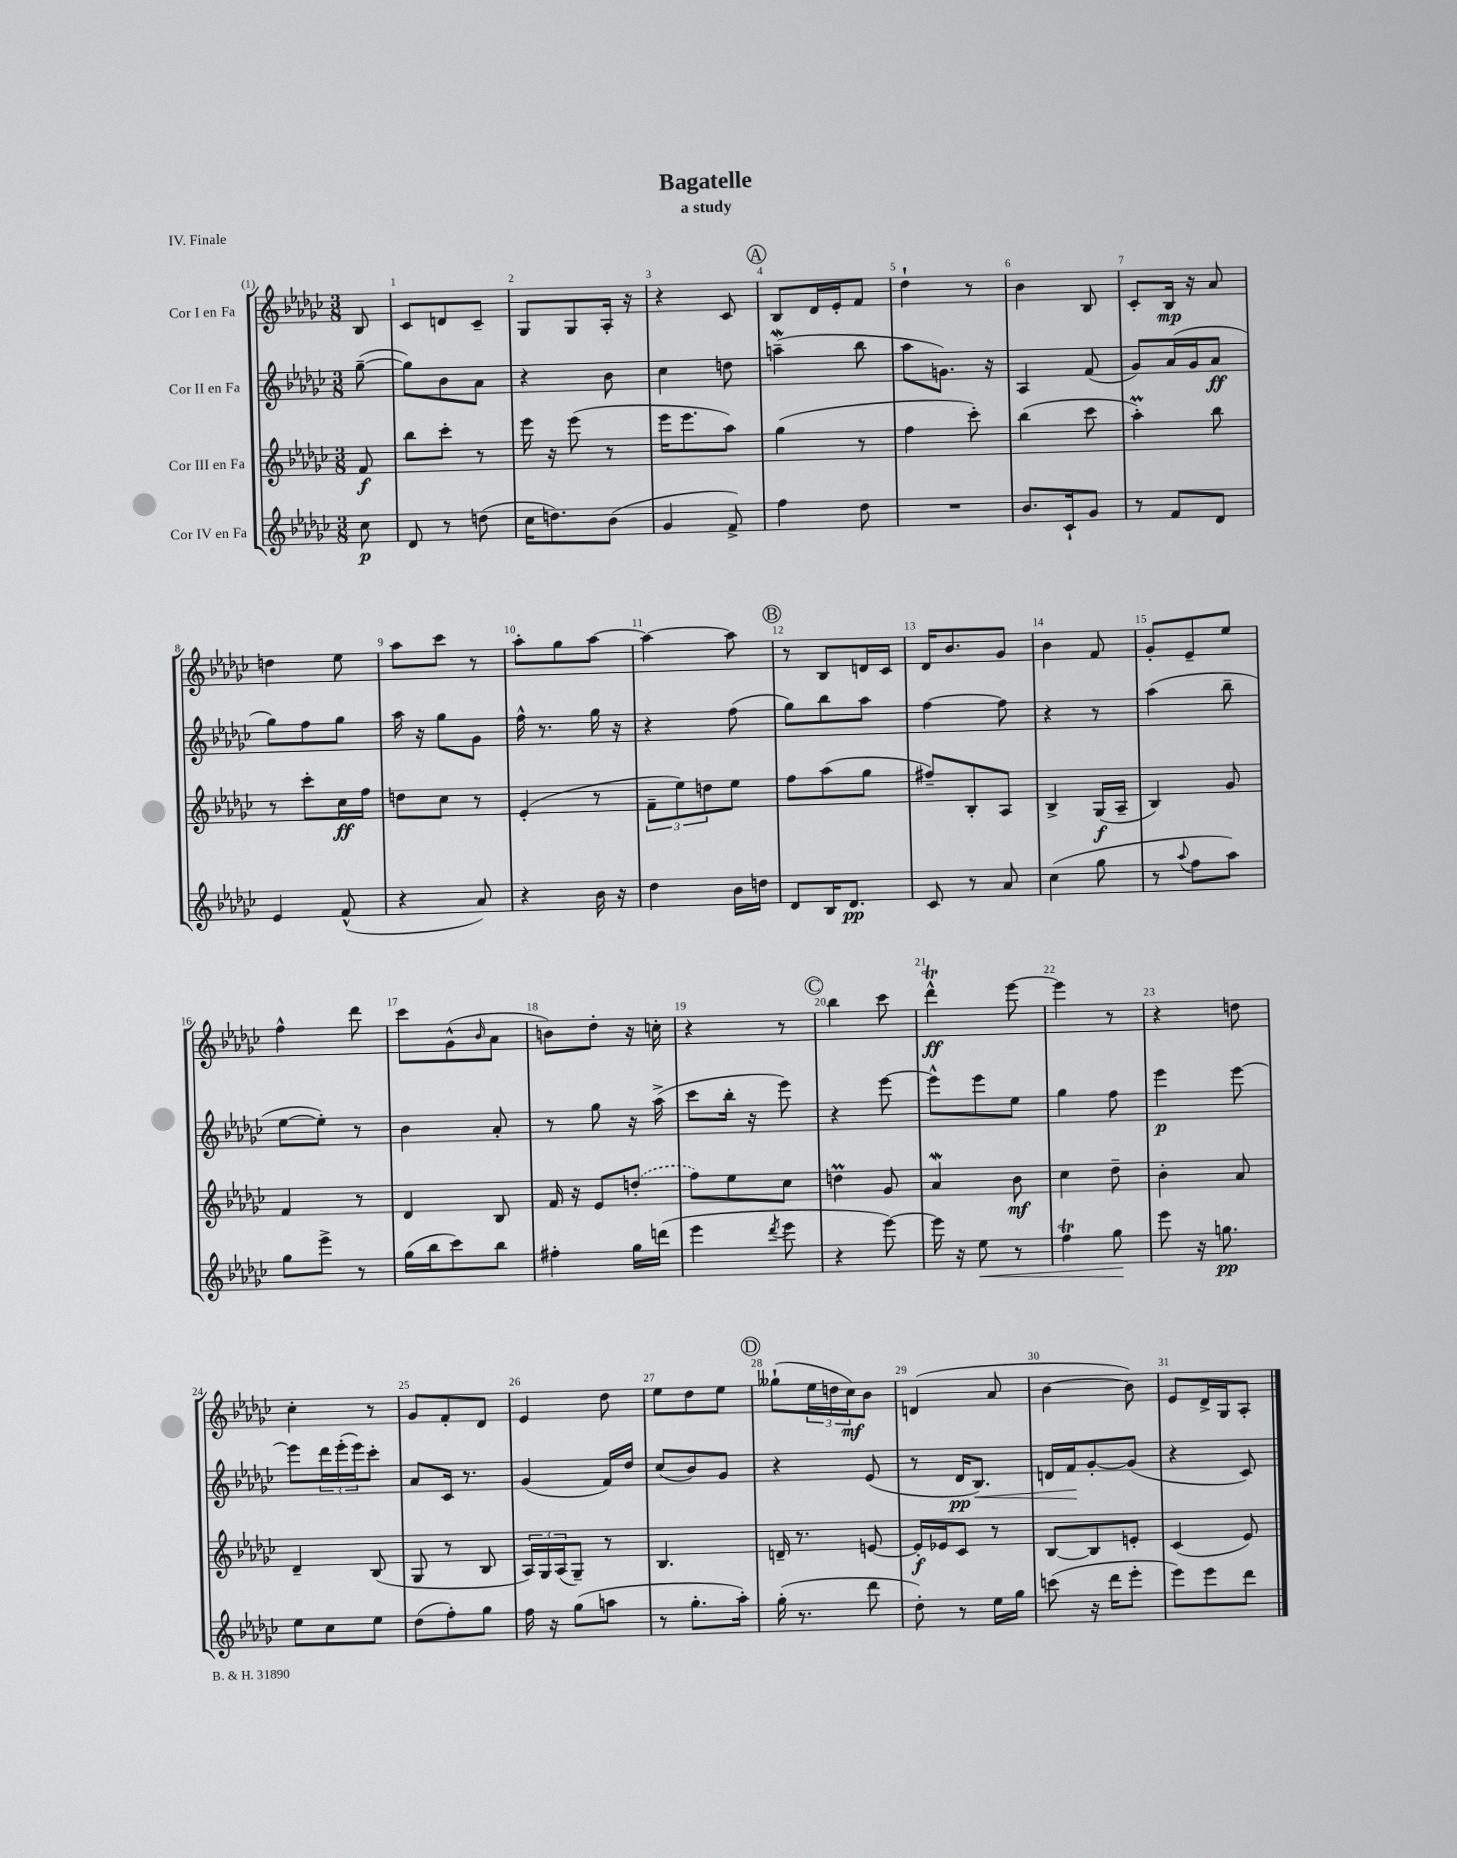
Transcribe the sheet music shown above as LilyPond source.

\header { title = "Bagatelle" subtitle = "a study" piece = "IV. Finale" }
<<
\new StaffGroup <<
\new Staff = "s0" \with { instrumentName = "Cor I en Fa" } {
    \clef treble \key ges \major \numericTimeSignature \time 3/8 \partial 8
    bes8 |
    ces'8 d'8 ces'8-- |
    ges8 ges8 aes16-. r16 |
    r4 ces'8 |
    \mark \markup { \circle "A" } bes8 des'16 ees'16-. f'8 |
    des''4-! r8 |
    bes'4 bes8 |
    ces'8-. bes16\mp r16 aes'8 |
    d''4 ees''8 |
    aes''8 ces'''8 r8 |
    aes''8-. ges''8 aes''8~ |
    aes''4~ aes''8 |
    \mark \markup { \circle "B" } r8 bes8 d'16 ces'16 |
    des'16 bes'8. ges'8 |
    bes'4 f'8 |
    ges'8-. ees'8-- ees''8 |
    f''4-^ des'''8 |
    ces'''8 ges'8-^( \grace { bes'16 } aes'8 |
    b'8) des''8-. r16 c''16-. |
    r4 r8 |
    \mark \markup { \circle "C" } bes''4 ces'''8 |
    des'''4-^\trill\ff ees'''8~ |
    ees'''4 r8 |
    r4 d''8 |
    ces''4-. r8 |
    ges'8 f'8-. des'8 |
    ees'4 des''8 |
    ees''8 des''8 ees''8 |
    \mark \markup { \circle "D" } geses''8-!( \tuplet 3/2 { ees''16 d''16 ces''16\mf) } bes'8 |
    d'4( aes'8 |
    bes'4~ bes'8) |
    ees'8 des'16-> ges16 aes8-. \bar "|." |
}
\new Staff = "s1" \with { instrumentName = "Cor II en Fa" } {
    \clef treble \key ges \major \numericTimeSignature \time 3/8 \partial 8
    ges''8~--( |
    ges''8) bes'8 aes'8 |
    r4 bes'8 |
    ces''4 d''8 |
    \mark \markup { \circle "A" } a''4--\mordent( bes''8 |
    aes''8 g'8.) r16 |
    aes4 f'8( |
    ges'8) aes'16( ges'16 aes'8\ff |
    ges''8) f''8 ges''8 |
    aes''16 r16 ges''8 ges'8 |
    f''16-^ r8. ges''16 r16 |
    r4 f''8( |
    \mark \markup { \circle "B" } ges''8) bes''8 aes''8 |
    f''4~ f''8 |
    r4 r8 |
    aes''4( bes''8-- |
    ees''8~ ees''8-.) r8 |
    bes'4 aes'8-. |
    r8 ges''8 r16 aes''16->( |
    ces'''8 bes''16-. r16 ees'''8) |
    \mark \markup { \circle "C" } r4 ees'''8~ |
    ees'''8-^ ees'''8 ees''8 |
    ges''4 f''8 |
    ees'''4\p ees'''8~ |
    ees'''8 \tuplet 3/2 { des'''16 ees'''16-.( ees'''16) } ces'''8-. |
    aes'8 ces'16 r8. |
    ges'4( f'16) des''16 |
    ces''8( bes'8) ges'8 |
    \mark \markup { \circle "D" } r4 ees'8( |
    r8 des'16\pp bes8.\<) |
    d'16 f'16\! ges'8~-. ges'8( |
    r4 ces'8) \bar "|." |
}
\new Staff = "s2" \with { instrumentName = "Cor III en Fa" } {
    \clef treble \key ges \major \numericTimeSignature \time 3/8 \partial 8
    f'8\f |
    bes''8 ces'''8-. r8 |
    ees'''16 r16 ees'''8( r8 |
    ees'''16 ees'''8. aes''8) |
    \mark \markup { \circle "A" } ges''4( r8 |
    f''4 ces'''8-.) |
    bes''4( ces'''8 |
    aes''4-.\prall) bes''8 |
    r8 ces'''8-. ces''16\ff f''16 |
    d''8 ces''8 r8 |
    ees'4-.( r8 |
    \tuplet 3/2 { f'8-- ees''8) d''8 } ees''8 |
    \mark \markup { \circle "B" } f''8 aes''8( ges''8 |
    fis''8--) bes8-. aes8 |
    bes4-> ges16\f( aes16-- |
    bes4) ges'8 |
    f'4 r8 |
    des'4 bes8 |
    f'16 r16 ees'8 \once \slurDashed d''8-.( |
    f''8) ees''8 ces''8 |
    \mark \markup { \circle "C" } d''4\prall ges'8 |
    aes'4\mordent bes'8\mf |
    ces''4 des''8-- |
    bes'4-. aes'8 |
    des'4-- bes8( |
    ges8 r8 bes8 |
    \tuplet 3/2 { aes16) ges16 aes16( } ges8--) r8 |
    bes4. |
    \mark \markup { \circle "D" } d'16-- r8. e'8~ |
    e'16-.\f ees'16 ces'8 r8 |
    bes8~ bes8 e'8-. |
    ces'4( ees'8) \bar "|." |
}
\new Staff = "s3" \with { instrumentName = "Cor IV en Fa" } {
    \clef treble \key ges \major \numericTimeSignature \time 3/8 \partial 8
    ces''8\p |
    des'8 r8 d''8( |
    ces''16 d''8.) bes'8( |
    ges'4 f'8->) |
    \mark \markup { \circle "A" } f''4 des''8 |
    R4. |
    bes'8. ces'16-! ges'8 |
    r8 f'8 des'8 |
    ees'4 f'8-^( |
    r4 aes'8) |
    r4 bes'16 r16 |
    des''4 bes'16 d''16 |
    \mark \markup { \circle "B" } des'8 bes16 des'8.\pp |
    ces'8 r8 aes'8 |
    ces''4( ges''8 |
    r8 \appoggiatura { aes''8 } f''8 aes''8) |
    ges''8 ees'''8-> r8 |
    ges''16( bes''16 ces'''8) bes''8 |
    fis''4-. ges''16 d'''16( |
    ees'''4 \acciaccatura { des'''8 } ees'''8 |
    \mark \markup { \circle "C" } r4 ees'''8~) |
    ees'''16 r16 ees''8\< r8 |
    f''4\trill ges''8\! |
    ees'''8 r16 g''8.\pp |
    ees''8 ces''8 ees''8 |
    des''8( f''8-.) ges''8 |
    f''16 r16 ges''8( a''8 |
    r8 ges''8.-. aes''16-.) |
    \mark \markup { \circle "D" } ges''16-.( r8. des'''8 |
    des''8-.) r8 ees''16 ges''16 |
    c'''8( r16 des'''16 ees'''8-. |
    ees'''8) ees'''8 des'''8 \bar "|." |
}
>>
>>
\layout { \context { \Score \override BarNumber.break-visibility = ##(#f #t #t) barNumberVisibility = #all-bar-numbers-visible } }
